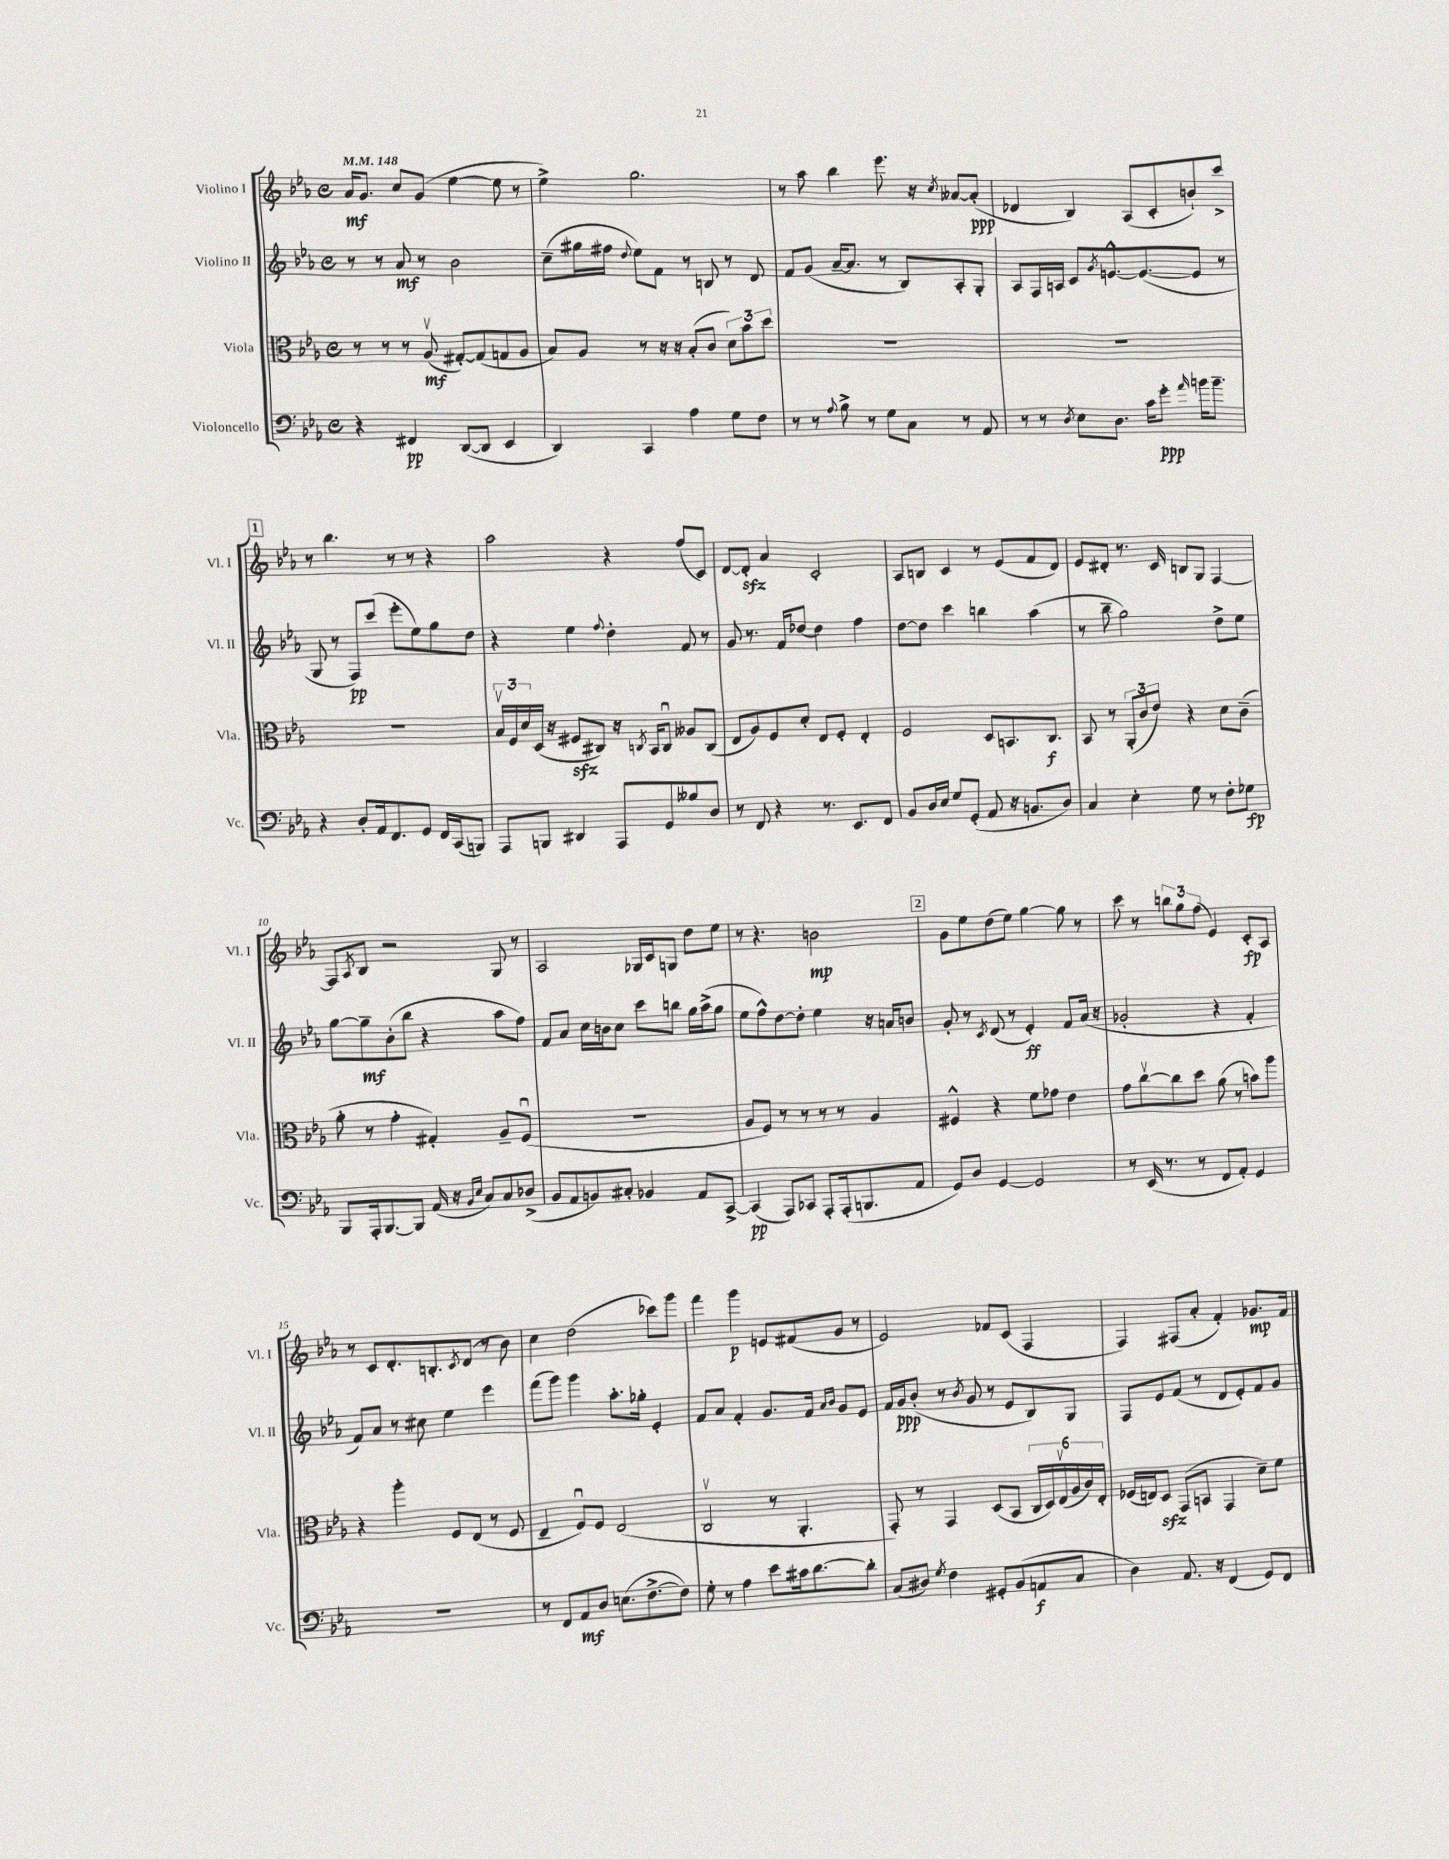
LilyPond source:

<<
\new StaffGroup <<
\new Staff = "s0" \with { instrumentName = "Violino I" shortInstrumentName = "Vl. I" } {
    \clef treble \key ees \major \defaultTimeSignature \time 4/4 \tempo 4 = 148
    aes'16\mf g'8. c''8 g'8( ees''4~ ees''8 r8 |
    ees''4->) g''2. |
    r8 aes''8 bes''4 ees'''8. r16 \acciaccatura { c''8 } aeses'8~ aeses'8-.\ppp( |
    des'4 bes4) aes8( c'8-. b'8-!) c'''8-> |
    \mark \markup { \box "1" } r8 bes''4. r8 r8 r4 |
    aes''2 r4 f''8( c'8) |
    d'8~ d'8-.\sfz aes'4 c'2-. |
    aes8 b8 c'4 r8 ees'8( f'8 d'8) |
    ees'8 dis'8-. r8. c'16 b8 g8 f4~ |
    f8 \acciaccatura { aes8 } bes8 r2 g8 r8 |
    aes2 ges16 c'16 g8 d''8 ees''8 |
    r8 r4. b'2\mp |
    \mark \markup { \box "2" } g'8 ees''8 d''8( ees''8) g''4~ g''8 r8 |
    c'''8 r8 \tuplet 3/2 { b''8 g''8 f''8( } ees'4) c'8-.\fp aes8 |
    r8 c'8 d'8.-. b8.-. \acciaccatura { c'8 } d'8( r8 bes'8) |
    c''4 d''2( ces'''8) g'''8 |
    f'''4 g'''4\p e'8 fis'8( g'8 r8 |
    ees'2) fes'8 c'8( f4 |
    f4) fis8( aes'8-. f'4-.) ges'8.\mp f'16 \bar "|." |
}
\new Staff = "s1" \with { instrumentName = "Violino II" shortInstrumentName = "Vl. II" } {
    \clef treble \key ees \major \defaultTimeSignature \time 4/4
    r8 r8 aes'8\mf r8 bes'2 |
    c''8--( gis''16 fis''16 \appoggiatura { d''8 } ees''8) f'8 r8 b8 r8 d'8 |
    f'8 g'8( aes'16~-- aes'8. r8 bes8) aes8-. g8-. |
    aes8 f16 a16 c'8 \acciaccatura { g'8 } e'8.~-^ e'8.~( e'8 r8 |
    \mark \markup { \box "1" } g8 r8 f8\pp) c'''8( ees'''8-. ees''8) g''8 d''8 |
    r4 ees''4 \appoggiatura { f''8 } d''4-. f'8 r8 |
    g'8 r8. f'16 des''8~ des''4 f''4 |
    d''8~ d''8 c'''4 b''4 aes''4( |
    r8 bes''8-- g''2) d''8-> ees''8 |
    g''8~ g''8--\mf bes'8-.( bes''8 r4 aes''8 f''8) |
    f'8 aes'8 c''16 b'16 c''8 c'''8 b''8 g''16 aes''16->( g''8 |
    ees''8 f''8-^) d''8~ d''8-. ees''4 r16 a'16 b'8 |
    \mark \markup { \box "2" } g'8-. r8 \acciaccatura { c'8 } d'8( r8 ees'4-.\ff) f'8 aes'16( r16 |
    ges'2-. r4 f'4-. |
    f'8) aes'8 r8 cis''8 ees''4 ees'''4 |
    f'''8( g'''8) g'''4 aes''8.-. ges''16-. ees'4-. |
    f'8 aes'8 f'4-. g'8. f'16 \grace { aes'16 bes'16 } g'8 ees'8 |
    f'16 g'16\ppp bes'8-.( r8 \acciaccatura { bes'8 } g'8 r8 ees'8 bes8) g8 |
    f8 ees'8 f'8( r8 d'8 ees'8-.) f'8 g'8 \bar "|." |
}
\new Staff = "s2" \with { instrumentName = "Viola" shortInstrumentName = "Vla." } {
    \clef alto \key ees \major \defaultTimeSignature \time 4/4
    r8 r8 r8 aes8\upbow\mf( gis8~-.) gis8( g8 aes8 |
    bes8) aes8 r8 r16 r16 bes8-.( c'8 \tuplet 3/2 { d'8) bes'8 d''8 } |
    R1 |
    R1 |
    \mark \markup { \box "1" } R1 |
    \tuplet 3/2 { bes16\upbow f16 d'16 } d16( r16 fis8\sfz cis8) r16 \acciaccatura { c8 } bes,16 c8\downbow aeses8 c8( |
    ees8 aes8) f8 d'8-. ees8 f8-. ees4-. |
    f2 d8 b,8. c8.\f |
    bes,8 r8 \tuplet 3/2 { aes,8-.( c'8 ees'8) } r4 d'8 c'8--( |
    aes'8-. r8 g'4-. gis4-.) aes8-- f8\downbow( |
    R1 |
    aes8 f8) r8 r8 r8 r8 aes4 |
    \mark \markup { \box "2" } fis4-^ r4 f'8 ges'8 ees'4 |
    g'8 c''8~\upbow c''8 d''8 aes'8( r8 b'8) aes''8 |
    r4 aes''4-. f8 ees8( r8 f8 |
    ees4-- f8\downbow) f8 ees2( |
    c2\upbow r8 aes,4.-. |
    g,8-.) r8 g,4 d8( bes,8 \tuplet 6/4 { c16 d16) ees16\upbow( aes16 c'16) ees16-. } |
    fes16( e16) d8\sfz g,8( b,8 g,4 d'8--) f'8 \bar "|." |
}
\new Staff = "s3" \with { instrumentName = "Violoncello" shortInstrumentName = "Vc." } {
    \clef bass \key ees \major \defaultTimeSignature \time 4/4
    r4 fis,4\pp d,8~( d,8 ees,4 |
    d,4) c,4 aes4 g8 f8 |
    r8 r8 \appoggiatura { aes8 } bes8-> r8 g8 c8 r8 aes,8 |
    r8 r8 \acciaccatura { d8 } ees8 d8. c'16 g'8-.\ppp \grace { aes'16 } b'16 b'8.-- |
    \mark \markup { \box "1" } r4 d8-. aes,16 f,8. g,8 f,16 c,16( b,,8) |
    aes,,8 b,,8 dis,4 aes,,8 g,8 beses8 d8 |
    r8 f,8 r4 r8. ees,8. f,8 |
    bes,8 d16 ees16 g8 g,8-.( aes,8 r16 b,8. d8) |
    c4 ees4-. g8 r8 f8-. ges8\fp |
    bes,,8 aes,,16-. bes,,8.~ bes,,8 aes,16( r16 \grace { bes,16 ees16 } c8) c8 des8->( |
    bes,8 aes,8 b,8) cis8-. bes,4 aes,8 c,8~-> |
    c,4\pp( aes,,8) ces,8 aes,,8-. aes,,16-.( b,,8. aes,8 |
    \mark \markup { \box "2" } g,8) d8 g,4~ g,2 |
    r8 ees,16( r8. r8 f,8 aes,8-.) g,4 |
    R1 |
    r8 f,8 aes,8\mf d8 e8.( f8.~-> f8) |
    g8-. r8 aes4 ees'8 cis'16 d'8.~ d'8-. |
    c8( dis8) \acciaccatura { g8 } f4 gis,8-. bes,8( a,8\f c8 |
    d4) aes,8. r16 f,4( g,8) f,8 \bar "|." |
}
>>
>>
